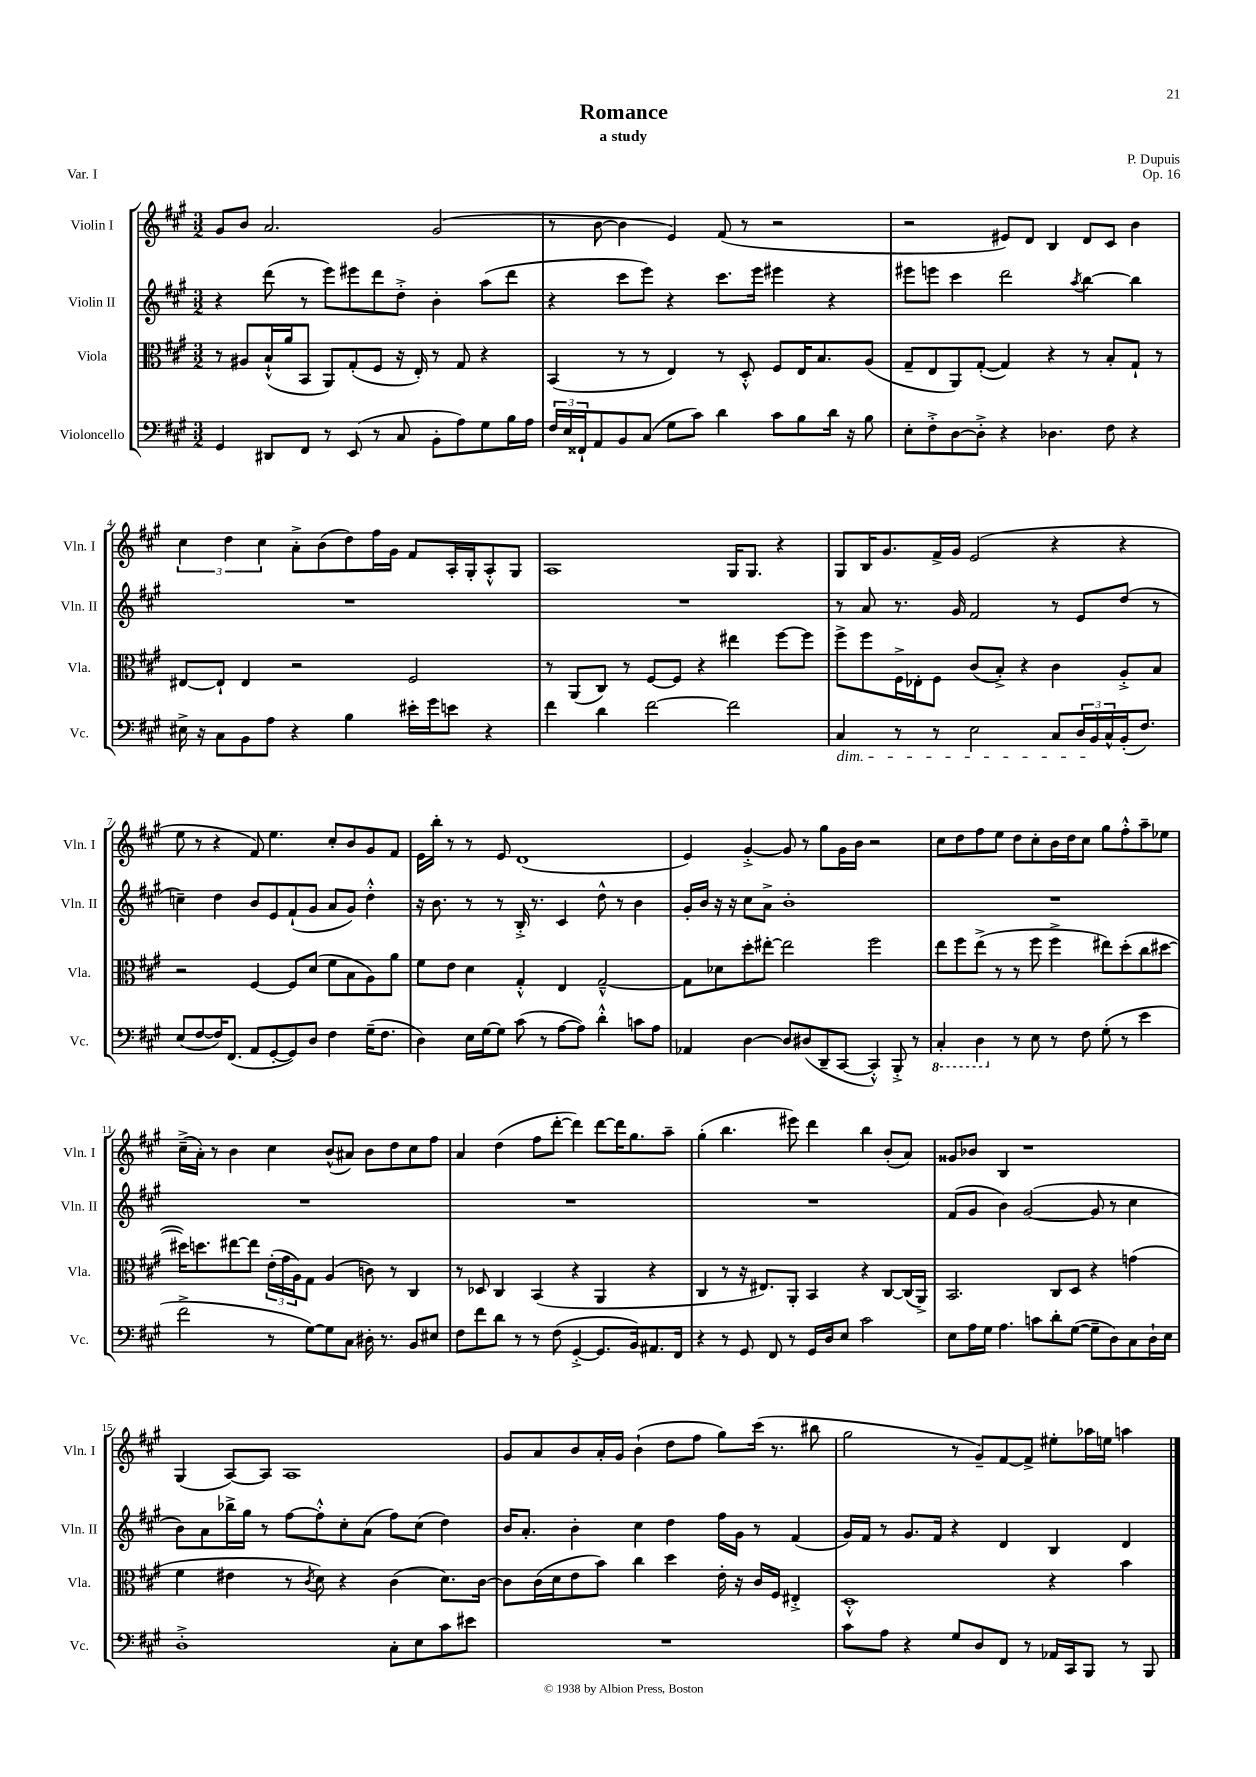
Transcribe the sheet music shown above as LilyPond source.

\header { title = "Romance" composer = "P. Dupuis" subtitle = "a study" opus = "Op. 16" piece = "Var. I" }
<<
\new StaffGroup <<
\new Staff = "s0" \with { instrumentName = "Violin I" shortInstrumentName = "Vln. I" } {
    \clef treble \key a \major \numericTimeSignature \time 3/2
    gis'8 b'8 a'2. gis'2( |
    r8 b'8~ b'4 e'4) fis'8( r8 r2 |
    r2 eis'8) d'8 b4 d'8 cis'8 b'4 |
    \tuplet 3/2 { cis''4 d''4 cis''4 } a'8-.-> b'8( d''8) fis''16 gis'16 fis'8 a16-. gis16-. a8-.-^ gis8 |
    a1 gis16 gis8. r4 |
    gis8 b16 gis'8. fis'16-> gis'16 e'2( r4 r4 |
    e''8 r8 r4 fis'8) e''4. cis''8-. b'8 gis'8 fis'8 |
    e'16 b''16-. r8 r8 e'8 d'1( |
    e'4) gis'4~-.-> gis'8 r8 gis''8 gis'16 b'16 r2 |
    cis''8 d''8 fis''8 e''8 d''8 cis''8-. b'16 d''16 cis''8 gis''8 fis''8-.-^ a''8-- ees''8 |
    cis''16--->( a'16-.) r8 b'4 cis''4 b'8-^( ais'8) b'8 d''8 cis''8 fis''8 |
    a'4 d''4( fis''8 d'''8~-. d'''4) d'''8~ d'''16 gis''8. a''8-- |
    gis''4-.( b''4. eis'''8) d'''4 b''4 b'8-.( a'8) |
    gisis'8 bes'8 b4 r1 |
    gis4( a8~) a8 a1 |
    gis'8 a'8 b'8 a'16-. gis'16 b'4-!( d''8 fis''8 gis''8) cis'''16( r8. bis''8 |
    gis''2 r8 gis'8--) fis'8~ fis'8-> eis''8-. aes''16 e''16 a''4 \bar "|." |
}
\new Staff = "s1" \with { instrumentName = "Violin II" shortInstrumentName = "Vln. II" } {
    \clef treble \key a \major \numericTimeSignature \time 3/2
    r4 d'''8( r8 e'''8) eis'''8 d'''8 d''8-.-> b'4-. a''8( d'''8 |
    r4 cis'''8 e'''8) r4 cis'''8. e'''16 eis'''4 r4 |
    eis'''8 e'''8 cis'''4 d'''2 \acciaccatura { a''8 } b''4~ b''4 |
    R1. |
    R1. |
    r8 a'8 r8. gis'16 fis'2 r8 e'8 d''8( r8 |
    c''4--) d''4 b'8 e'8 fis'8-!( gis'8 a'8 gis'8) d''4-.-^ |
    r16 b'8. r8 r8 b16-.-> r8. cis'4 d''8-^ r8 b'4 |
    gis'16-. b'16 r16 r16 cis''8 a'8-> b'1-. |
    R1. |
    R1. |
    R1. |
    R1. |
    fis'8( gis'8 b'4) gis'2~( gis'8 r8 cis''4 |
    b'8) a'8 bes''16-> gis''16 r8 fis''8~ fis''8-.-^ cis''8-. a'8( fis''8) cis''8( d''4) |
    b'16 a'8.-. b'4-. cis''4 d''4 fis''16 gis'16 r8 fis'4( |
    gis'16) fis'16 r8 gis'8. fis'16 r4 d'4 b4 d'4 \bar "|." |
}
\new Staff = "s2" \with { instrumentName = "Viola" shortInstrumentName = "Vla." } {
    \clef alto \key a \major \numericTimeSignature \time 3/2
    r8 ais8 b16-!-^( a'16 b,8 a,8) gis8-.( fis8 r16 e16-.) r8 gis8 r4 |
    b,4( r8 r8 e4) r8 d8-.-^ fis8 e16 b8. a8( |
    gis8-- e8 a,8) gis8~-.( gis4) r4 r8 b8-. gis8-! r8 |
    eis8~ eis8-! eis4 r2 fis2 |
    r8 a,8( cis8) r8 fis8~ fis8 r4 eis''4 fis''8~ fis''8 |
    fis''8-> fis''8 fis16-> ees16-. fis8 cis'8( b8-.->) r4 cis'4 a8-.-> b8 |
    r2 fis4~ fis8 d'8( fis'8 b8 a8) a'8 |
    fis'8 e'8 d'4 gis4-.-^ e4 gis2~---^ |
    gis8 des'8 d''8-. eis''8~-. eis''2 fis''2 |
    e''8 fis''8 e''8->( r8 r8 fis''8 fis''4-> eis''8) d''8-.( cis''8 dis''8~ |
    dis''16) d''8. eis''8~ eis''8 \tuplet 3/2 { e'16-.( gis'16 a16) } gis8 a4( c'8) r8 cis4 |
    r8 des8 cis4 b,4( r4 a,4 r4 |
    cis4 r8 r16 eis8.) a,8-. b,4 r4 cis8~ cis16( a,16->) |
    b,2. cis8 d8 r4 g'4( |
    fis'4 eis'4 r8 \acciaccatura { cis'8 } d'8) r4 cis'4( d'8.) cis'16~ |
    cis'8 cis'16( d'16 e'8 b'8) cis''4 d''4 e'16-. r16 cis'16 fis16 eis4-.-> |
    d1-.-^ r4 b'4 \bar "|." |
}
\new Staff = "s3" \with { instrumentName = "Violoncello" shortInstrumentName = "Vc." } {
    \clef bass \key a \major \numericTimeSignature \time 3/2
    gis,4 dis,8 fis,8 r8 e,8( r8 cis8 b,8-. a8) gis8 b16 a16 |
    \tuplet 3/2 { fis16 e16 fisis,16-! } a,8 b,8 cis8( gis8 cis'8) d'4 cis'8 b8 d'16 r16 b8 |
    e8-. fis8-.-> d8~ d8-.-> r4 des4. fis8 r4 |
    eis16-> r16 cis8 b,8 a8 r4 b4 eis'16-. gis'16 e'8 r4 |
    fis'4 d'4 fis'2~ fis'2 |
    cis4\dim r8 r8 e2 cis8 \tuplet 3/2 { d16 b,16\! cis16-^ } b,16-.( fis8.) |
    e8( fis8~ fis16) fis,8.( a,8 gis,8~-. gis,8) d8 fis4 gis16--( fis8. |
    d4) e16 gis16~ gis8 cis'8( r8 a8~ a8) d'4-.-^ c'8 a8 |
    aes,4 d4~ d8 dis8( d,8-- cis,8~ cis,4-.-^) b,,8-.-> r8 |
    \ottava #-1 cis,4-. d,4 \ottava #0 r8 e8 r8 fis8 gis8-.( r8 e'4 |
    fis'2-> r8 gis8~) gis8 cis8 dis16-. r8. b,8 eis8 |
    fis8 fis'8 d'8 r8 r8 fis8( gis,4~-.-> gis,8. b,16) ais,8. fis,16 |
    r4 r8 gis,8 fis,8 r8 gis,16 d16 e8 cis'2 |
    e8 a16 gis16 a4. c'8 d'8-. gis8~( gis8-- d8) cis8 d16-! e16 |
    d1-.-> cis8-. e8 cis'8 eis'8 |
    R1. |
    cis'8 a8 r4 gis8 d8 fis,8 r8 aes,16 cis,16 b,,8 r8 b,,8 \bar "|." |
}
>>
>>
